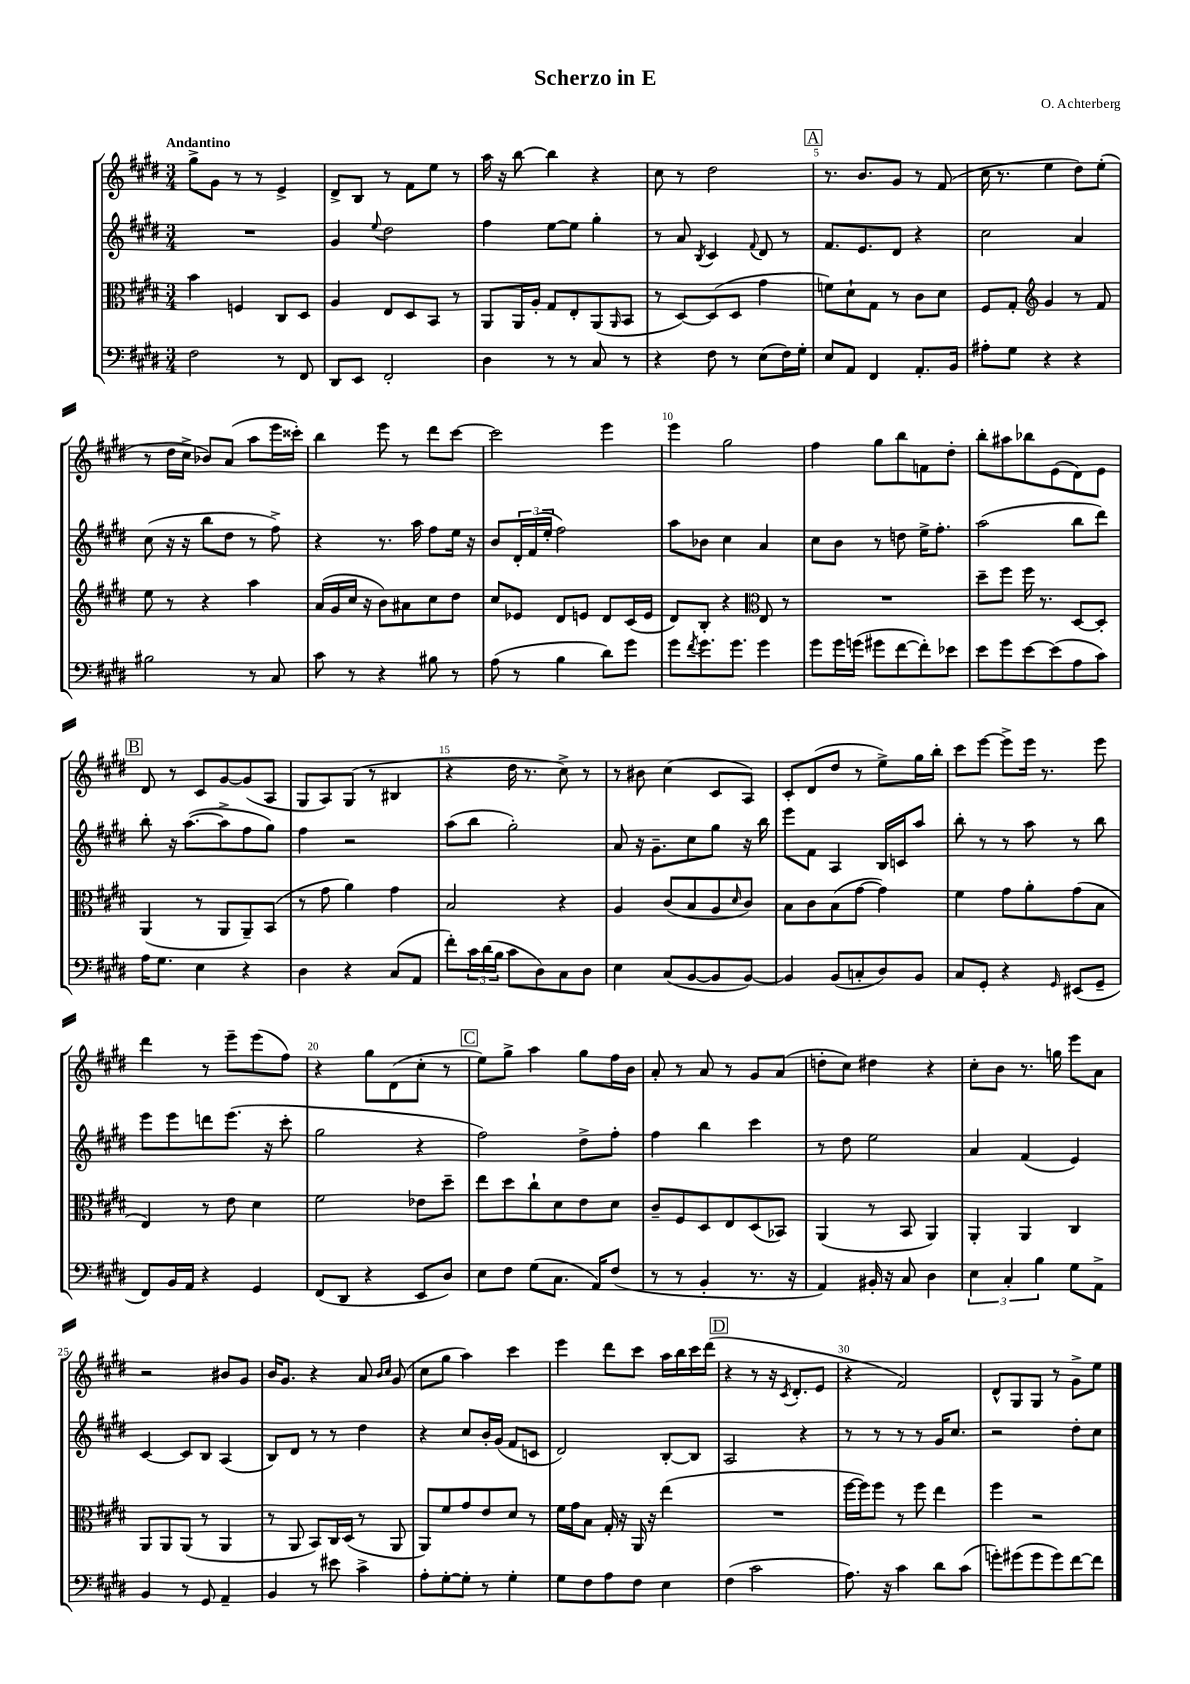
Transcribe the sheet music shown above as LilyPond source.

\header { title = "Scherzo in E" composer = "O. Achterberg" }
<<
\new StaffGroup <<
\new Staff = "s0" {
    \clef treble \key e \major \numericTimeSignature \time 3/4 \tempo "Andantino"
    gis''8-> gis'8 r8 r8 e'4-> |
    dis'8-> b8 r8 fis'8 e''8 r8 |
    a''16 r16 b''8~ b''4 r4 |
    cis''8 r8 dis''2 |
    \mark \markup { \box "A" } r8. b'8. gis'8 r8 fis'8( |
    cis''16 r8. e''4 dis''8) e''8-.( |
    r8 dis''16 cis''16-> bes'8) a'8( a''8 e'''16 cisis'''16-.) |
    b''4 e'''8 r8 dis'''8 cis'''8~ |
    cis'''2 e'''4 |
    e'''4 gis''2 |
    fis''4 gis''8 b''8 f'8 dis''8-. |
    b''8-. ais''8 bes''8 e'8( dis'8) e'8 |
    \mark \markup { \box "B" } dis'8 r8 cis'8 gis'8~ gis'8( a8 |
    gis8 a8) gis8( r8 bis4 |
    r4 dis''16 r8. cis''8->) r8 |
    r8 bis'8 cis''4( cis'8 a8) |
    cis'8-. dis'8( dis''8 r8 e''8->) gis''16 b''16-. |
    cis'''8 e'''8~ e'''8-> e'''16 r8. e'''8 |
    dis'''4 r8 e'''8-- e'''8( fis''8) |
    r4 gis''8 dis'8( cis''8-. r8 |
    \mark \markup { \box "C" } e''8) gis''8-> a''4 gis''8 fis''16 b'16 |
    a'8-. r8 a'8 r8 gis'8 a'8( |
    d''8-. cis''8) dis''4 r4 |
    cis''8-. b'8 r8. g''16 e'''8 a'8 |
    r2 bis'8 gis'8 |
    b'16 gis'8. r4 a'8 \grace { b'16 cis''16 } gis'8( |
    cis''8 gis''8 a''4) cis'''4 |
    e'''4 dis'''8 cis'''8 a''16 b''16 cis'''16 dis'''16( |
    \mark \markup { \box "D" } r4 r8 r16 \acciaccatura { cis'8 } dis'8.-. e'8 |
    r4 fis'2) |
    dis'8-^ gis8 gis8 r8 gis'8-> e''8 \bar "|." |
}
\new Staff = "s1" {
    \clef treble \key e \major \numericTimeSignature \time 3/4
    R2. |
    gis'4 \appoggiatura { e''8 } dis''2 |
    fis''4 e''8~ e''8 gis''4-. |
    r8 a'8 \acciaccatura { b8 } cis'4 \appoggiatura { fis'8 } dis'8 r8 |
    \mark \markup { \box "A" } fis'8. e'8. dis'8 r4 |
    cis''2 a'4 |
    cis''8( r16 r16 b''8 dis''8 r8 fis''8->) |
    r4 r8. a''16 fis''8 e''16 r16 |
    b'8 \tuplet 3/2 { dis'16-. fis'16( e''16-. } fis''2) |
    a''8 bes'8 cis''4 a'4 |
    cis''8 b'8 r8 d''8 e''16-> fis''8.-. |
    a''2( b''8 dis'''8) |
    \mark \markup { \box "B" } b''8-. r16 a''8.~( a''8-> fis''8 gis''8) |
    fis''4 r2 |
    a''8( b''8 gis''2-.) |
    a'8 r16 gis'8.-- cis''8 gis''8 r16 b''16 |
    e'''8 fis'8 a4 b16 c'16 a''8 |
    b''8-. r8 r8 a''8 r8 b''8 |
    e'''8 e'''8 d'''8 e'''8.( r16 cis'''8-. |
    gis''2 r4 |
    \mark \markup { \box "C" } fis''2) dis''8-> fis''8-. |
    fis''4 b''4 cis'''4 |
    r8 dis''8 e''2 |
    a'4 fis'4( e'4) |
    cis'4~ cis'8 b8 a4( |
    b8) dis'8 r8 r8 dis''4 |
    r4 cis''8 b'16-. gis'16( fis'8 c'8 |
    dis'2) b8~-. b8 |
    \mark \markup { \box "D" } a2 r4 |
    r8 r8 r8 r8 gis'16 cis''8. |
    r2 dis''8-. cis''8 \bar "|." |
}
\new Staff = "s2" {
    \clef alto \key e \major \numericTimeSignature \time 3/4
    b'4 f4 cis8 dis8 |
    a4 e8 dis8 b,8 r8 |
    a,8 a,16 a16-. gis8 e8-. a,8( \grace { a,16 } b,8 |
    r8 dis8~) dis8( dis8 gis'4 |
    \mark \markup { \box "A" } f'8) dis'8-! gis8 r8 cis'8 dis'8 |
    fis8 gis8-. \clef treble gis'4 r8 fis'8 |
    e''8 r8 r4 a''4 |
    a'16( gis'16 cis''16 r16 b'8) ais'8 cis''8 dis''8 |
    cis''8 ees'8 dis'8 e'8 dis'8 cis'16( e'16 |
    dis'8) b8-. r4 \clef alto e8 r8 |
    R2. |
    dis''8-- fis''8 fis''16 r8. dis8~ dis8-. |
    \mark \markup { \box "B" } a,4( r8 a,8 a,8--) b,8( |
    r8 gis'8 a'4) gis'4 |
    b2 r4 |
    a4 cis'8( b8 a8 \grace { dis'16 } cis'8) |
    b8 cis'8 b8( gis'8~ gis'4) |
    fis'4 gis'8 a'8-. gis'8( b8 |
    e4) r8 e'8 dis'4 |
    fis'2 ees'8 dis''8-- |
    \mark \markup { \box "C" } e''8 dis''8 cis''8-! dis'8 e'8 dis'8 |
    cis'8-- fis8 dis8 e8 dis8( bes,8) |
    a,4( r8 b,8 a,4) |
    a,4-. a,4 cis4 |
    a,8 a,8 a,8( r8 a,4 |
    r8 a,8 b,8) cis16 dis16( r8 a,8 |
    a,8) fis'8 gis'8 e'8 dis'8 r8 |
    fis'16 gis'16 b8 gis16-. r16 a,16 r16 e''4( |
    \mark \markup { \box "D" } R2. |
    fis''16~ fis''16) fis''8 r8 fis''8 e''4 |
    fis''4 r2 \bar "|." |
}
\new Staff = "s3" {
    \clef bass \key e \major \numericTimeSignature \time 3/4
    fis2 r8 fis,8 |
    dis,8 e,8 fis,2-. |
    dis4 r8 r8 cis8 r8 |
    r4 fis8 r8 e8( fis16) gis16-. |
    \mark \markup { \box "A" } e8 a,8 fis,4 a,8.-. b,16 |
    ais8-. gis8 r4 r4 |
    bis2 r8 cis8 |
    cis'8 r8 r4 bis8 r8 |
    a8( r8 b4 dis'8) gis'8 |
    gis'8 \acciaccatura { fis'8 } gis'8. gis'8. gis'4 |
    gis'8 gis'16 g'16( gis'8 fis'8~ fis'8-.) ees'8 |
    e'8 gis'8 e'8~ e'8( a8 cis'8) |
    \mark \markup { \box "B" } a16 gis8. e4 r4 |
    dis4 r4 cis8( a,8 |
    fis'8-.) \tuplet 3/2 { cis'16 dis'16( b16 } cis'8 dis8) cis8 dis8 |
    e4 cis8( b,8~ b,8 b,8~) |
    b,4 b,8( c8-. dis8) b,8 |
    cis8 gis,8-. r4 \grace { gis,16 } eis,8( gis,8-- |
    fis,8) b,16 a,16 r4 gis,4 |
    fis,8( dis,8 r4 e,8 dis8) |
    \mark \markup { \box "C" } e8 fis8 gis8( cis8. a,16) fis8( |
    r8 r8 b,4-. r8. r16 |
    a,4) bis,16-. r16 cis8 dis4 |
    \tuplet 3/2 { e4 cis4-. b4 } gis8 a,8-> |
    b,4 r8 gis,8 a,4-- |
    b,4 r8 eis'8 cis'4-> |
    a8-. gis8~-. gis8-. r8 gis4-. |
    gis8 fis8 a8 fis8 e4 |
    \mark \markup { \box "D" } fis4( cis'2 |
    a8.) r16 cis'4 dis'8 cis'8( |
    g'8-.) gis'8( gis'8 gis'8) fis'8~ fis'8 \bar "|." |
}
>>
>>
\layout { \context { \Score \override BarNumber.break-visibility = ##(#f #t #t) barNumberVisibility = #(every-nth-bar-number-visible 5) } }
